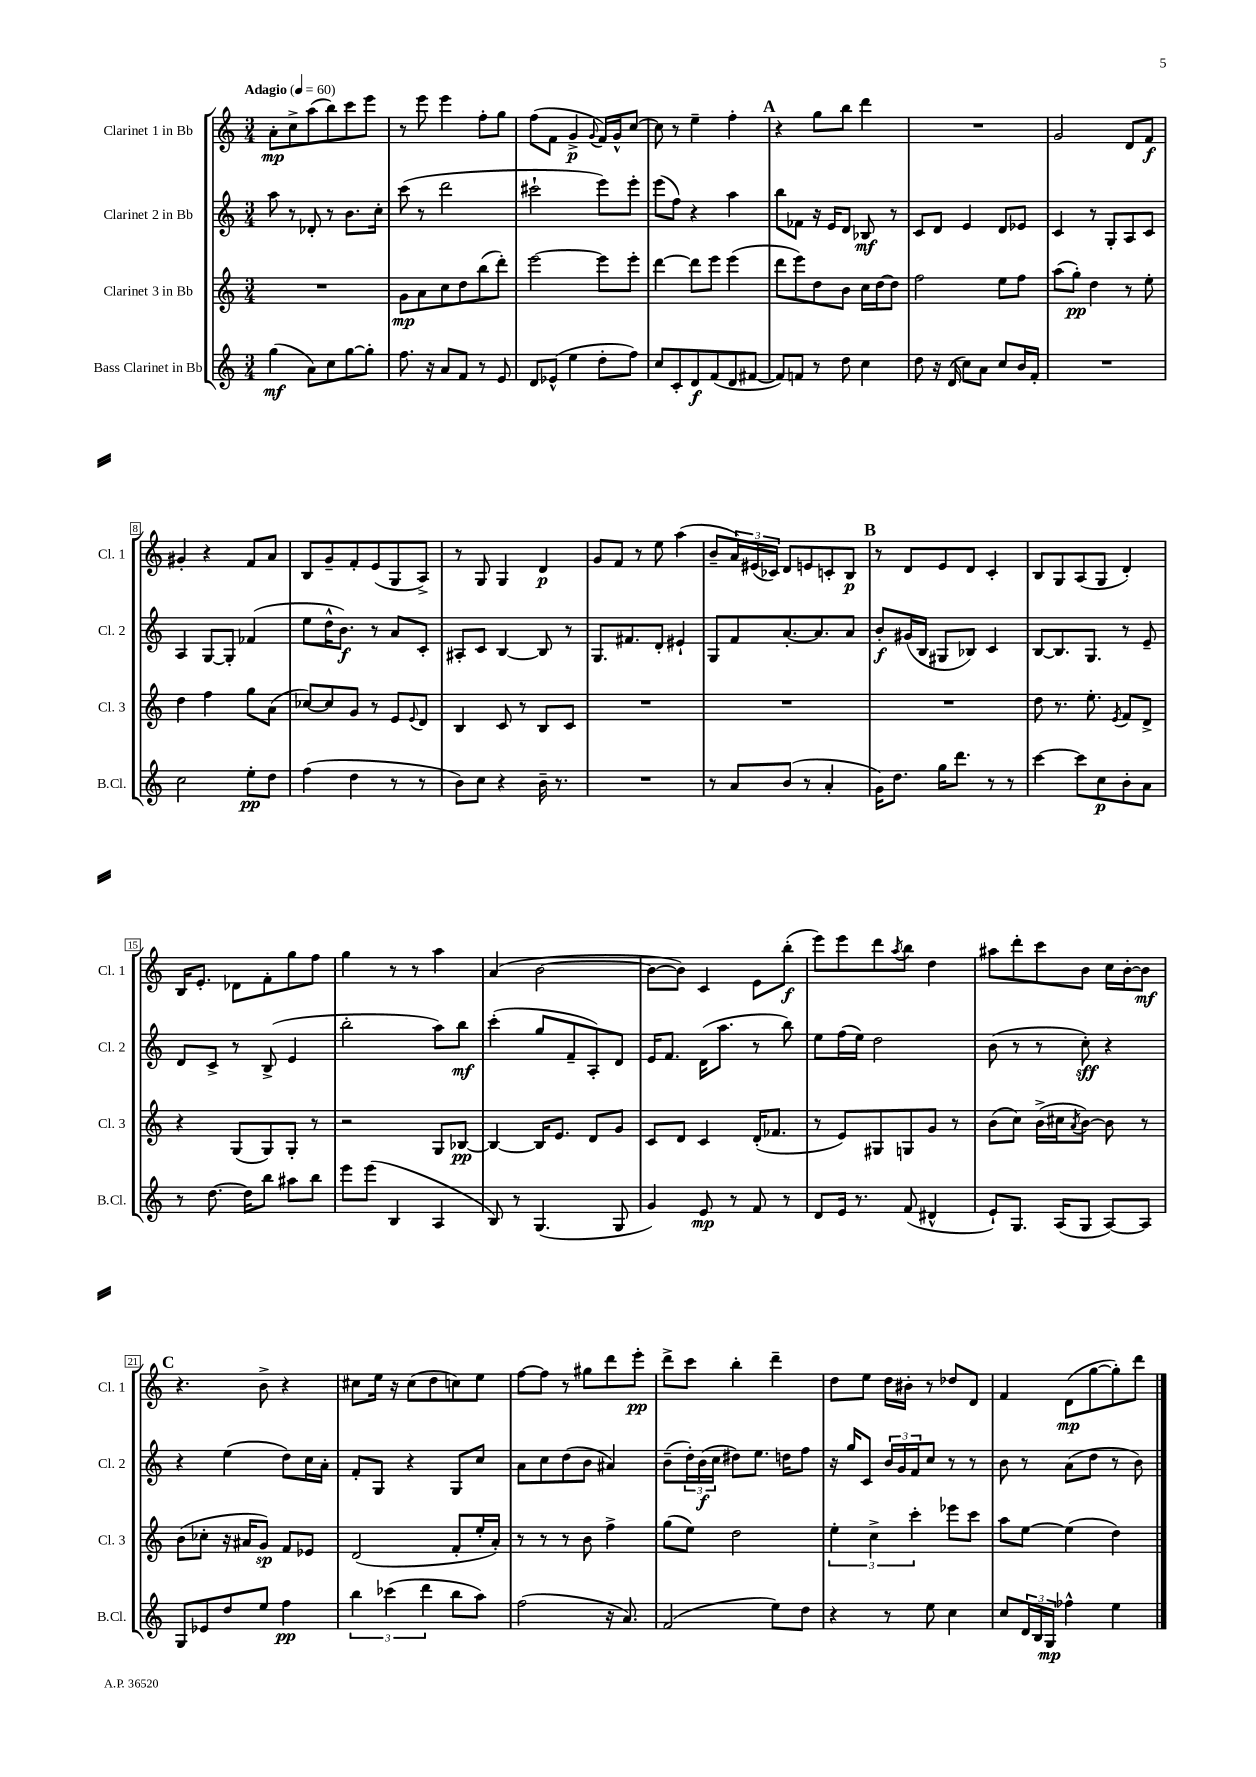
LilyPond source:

<<
\new StaffGroup <<
\new Staff = "s0" \with { instrumentName = "Clarinet 1 in Bb" shortInstrumentName = "Cl. 1" } {
    \clef treble \key c \major \numericTimeSignature \time 3/4 \tempo "Adagio" 4 = 60
    a'8-.\mp c''8-> a''8( b''8) c'''8 e'''8 |
    r8 e'''8 e'''4 f''8-. g''8 |
    f''8( f'8 g'4->\p \appoggiatura { g'8 } f'16) g'16-^ c''8~ |
    c''8 r8 e''4-- f''4-. |
    \mark \markup { \bold "A" } r4 g''8 b''8 d'''4 |
    R2. |
    g'2 d'8 f'8\f |
    gis'4-. r4 f'8 a'8 |
    b8 g'8-- f'8-. e'8( g8 a8->) |
    r8 g8 g4 d'4\p |
    g'8 f'8 r8 e''8 a''4( |
    b'8-- \tuplet 3/2 { a'16) eis'16( ces'16) } d'8 e'8 c'8-. b8\p |
    \mark \markup { \bold "B" } r8 d'8 e'8 d'8 c'4-. |
    b8 g8 a8( g8 d'4-.) |
    b16 e'8.-. des'8 f'8-. g''8 f''8 |
    g''4 r8 r8 a''4 |
    a'4( b'2~ |
    b'8~ b'8) c'4 e'8 b''8-.\f( |
    e'''8) e'''8 d'''8 \acciaccatura { a''8 } b''8 d''4 |
    ais''8 d'''8-. c'''8 b'8 c''16 b'16~-. b'8\mf |
    \mark \markup { \bold "C" } r4. b'8-> r4 |
    cis''8 e''16 r16 cis''8( d''8 c''8) e''8 |
    f''8~ f''8 r8 gis''8 d'''8 e'''8-.\pp |
    d'''8-> c'''8 b''4-. d'''4-- |
    d''8 e''8 d''16 bis'16-. r8 des''8 d'8 |
    f'4 d'8\mp( g''8~ g''8-.) d'''8 \bar "|." |
}
\new Staff = "s1" \with { instrumentName = "Clarinet 2 in Bb" shortInstrumentName = "Cl. 2" } {
    \clef treble \key c \major \numericTimeSignature \time 3/4
    a''8 r8 des'8-. r8 b'8. c''16-. |
    c'''8( r8 d'''2 |
    cis'''2-! e'''8) e'''8-. |
    e'''8( f''8) r4 a''4 |
    \mark \markup { \bold "A" } b''8 fes'8 r16 e'16 d'8 bes8\mf r8 |
    c'8 d'8 e'4 d'8 ees'8 |
    c'4 r8 g8-. a8 c'8 |
    a4 g8~ g8-. fes'4( |
    e''8 d''16-^ b'8.\f) r8 a'8 c'8-. |
    ais8-. c'8 b4~ b8 r8 |
    g8. fis'8. d'8-. eis'4-! |
    g8 f'8 a'8.~-. a'8. a'8 |
    \mark \markup { \bold "B" } b'8-.\f gis'16( b16 gis8 bes8) c'4 |
    b8~ b8. g8. r8 e'8-- |
    d'8 c'8-> r8 b8->( e'4 |
    b''2-. a''8) b''8\mf |
    c'''4-.( g''8 f'8-- a8-.) d'8 |
    e'16 f'8. d'16( a''8. r8 b''8) |
    e''8 f''16( e''16) d''2 |
    b'8( r8 r8 c''8-.\sff) r4 |
    \mark \markup { \bold "C" } r4 e''4( d''8) c''16 a'16-. |
    f'8-. g8 r4 g8 c''8 |
    a'8 c''8 d''8( b'8 ais'4) |
    b'8--( \tuplet 3/2 { d''16-.) b'16\f( c''16 } dis''8) e''8. d''16 f''8 |
    r16 g''16 c'8 \tuplet 3/2 { b'16 g'16 f'16 } c''8 r8 r8 |
    b'8 r8 a'8( d''8 r8 b'8) \bar "|." |
}
\new Staff = "s2" \with { instrumentName = "Clarinet 3 in Bb" shortInstrumentName = "Cl. 3" } {
    \clef treble \key c \major \numericTimeSignature \time 3/4
    R2. |
    g'8\mp a'8 c''8 d''8 b''8( d'''8-.) |
    e'''2~ e'''8 e'''8-. |
    d'''4~ d'''8 e'''8 e'''4( |
    \mark \markup { \bold "A" } d'''8 e'''8) d''8 b'8 c''16 d''16~ d''8 |
    f''2 e''8 f''8 |
    a''8( g''8-.\pp) d''4 r8 e''8-. |
    d''4 f''4 g''8 a'8( |
    ces''8~) ces''8 g'8 r8 e'8 \appoggiatura { e'8 } d'8 |
    b4 c'8 r8 b8 c'8 |
    R2. |
    R2. |
    \mark \markup { \bold "B" } R2. |
    d''8 r8. e''8.-. \acciaccatura { e'8 } f'8 d'8-> |
    r4 g8( g8) g8-. r8 |
    r2 g8 bes8~\pp |
    bes4~ bes16 e'8. d'8 g'8 |
    c'8 d'8 c'4 d'16-.( fes'8. |
    r8 e'8) gis8 g8 g'8 r8 |
    b'8( c''8) b'16->( cis''16 \acciaccatura { a'8 } b'8~) b'8 r8 |
    \mark \markup { \bold "C" } b'8( ces''8-. r16 ais'16 g'8\sp) f'8 ees'8 |
    d'2( f'8-. e''16-. a'16-.) |
    r8 r8 r8 b'8 f''4-> |
    g''8( e''8) d''2 |
    \tuplet 3/2 { e''4-. c''4-> c'''4-. } ees'''8 c'''8 |
    a''8 e''8~ e''4( d''4) \bar "|." |
}
\new Staff = "s3" \with { instrumentName = "Bass Clarinet in Bb" shortInstrumentName = "B.Cl." } {
    \clef treble \key c \major \numericTimeSignature \time 3/4
    g''4\mf( a'8) c''8 g''8~ g''8-. |
    f''8. r16 a'8 f'8 r8 e'8 |
    d'8 ees'8-^( e''4 d''8-. f''8) |
    c''8 c'8-. d'8\f f'8( d'8 fis'8~ |
    \mark \markup { \bold "A" } fis'8) f'8 r8 d''8 c''4 |
    d''8 r16 d'16( c''8) a'8 c''8 b'16 f'16-. |
    R2. |
    c''2 e''8-.\pp d''8 |
    f''4( d''4 r8 r8 |
    b'8) c''8 r4 b'16-- r8. |
    R2. |
    r8 a'8 b'8( r8 a'4-. |
    \mark \markup { \bold "B" } g'16) d''8. g''16 d'''8. r8 r8 |
    c'''4~ c'''8 c''8\p b'8-. a'8 |
    r8 d''8.~ d''16 b''8 ais''8 b''8 |
    e'''8 e'''8( b4 a4 |
    b8) r8 g4.( g8 |
    g'4) e'8\mp r8 f'8 r8 |
    d'8 e'16 r8. f'8( dis'4-^ |
    e'8-!) g8. a16( g8 a8~) a8 |
    \mark \markup { \bold "C" } g8 ees'8 d''8 e''8 f''4\pp |
    \tuplet 3/2 { b''4 ces'''4( d'''4 } b''8 a''8) |
    f''2( r16 a'8.) |
    f'2( e''8) d''8 |
    r4 r8 e''8 c''4 |
    c''8 \tuplet 3/2 { d'16 b16 g16\mp } fes''4-^ e''4 \bar "|." |
}
>>
>>
\layout { \context { \Score \override BarNumber.stencil = #(make-stencil-boxer 0.1 0.3 ly:text-interface::print) } }
